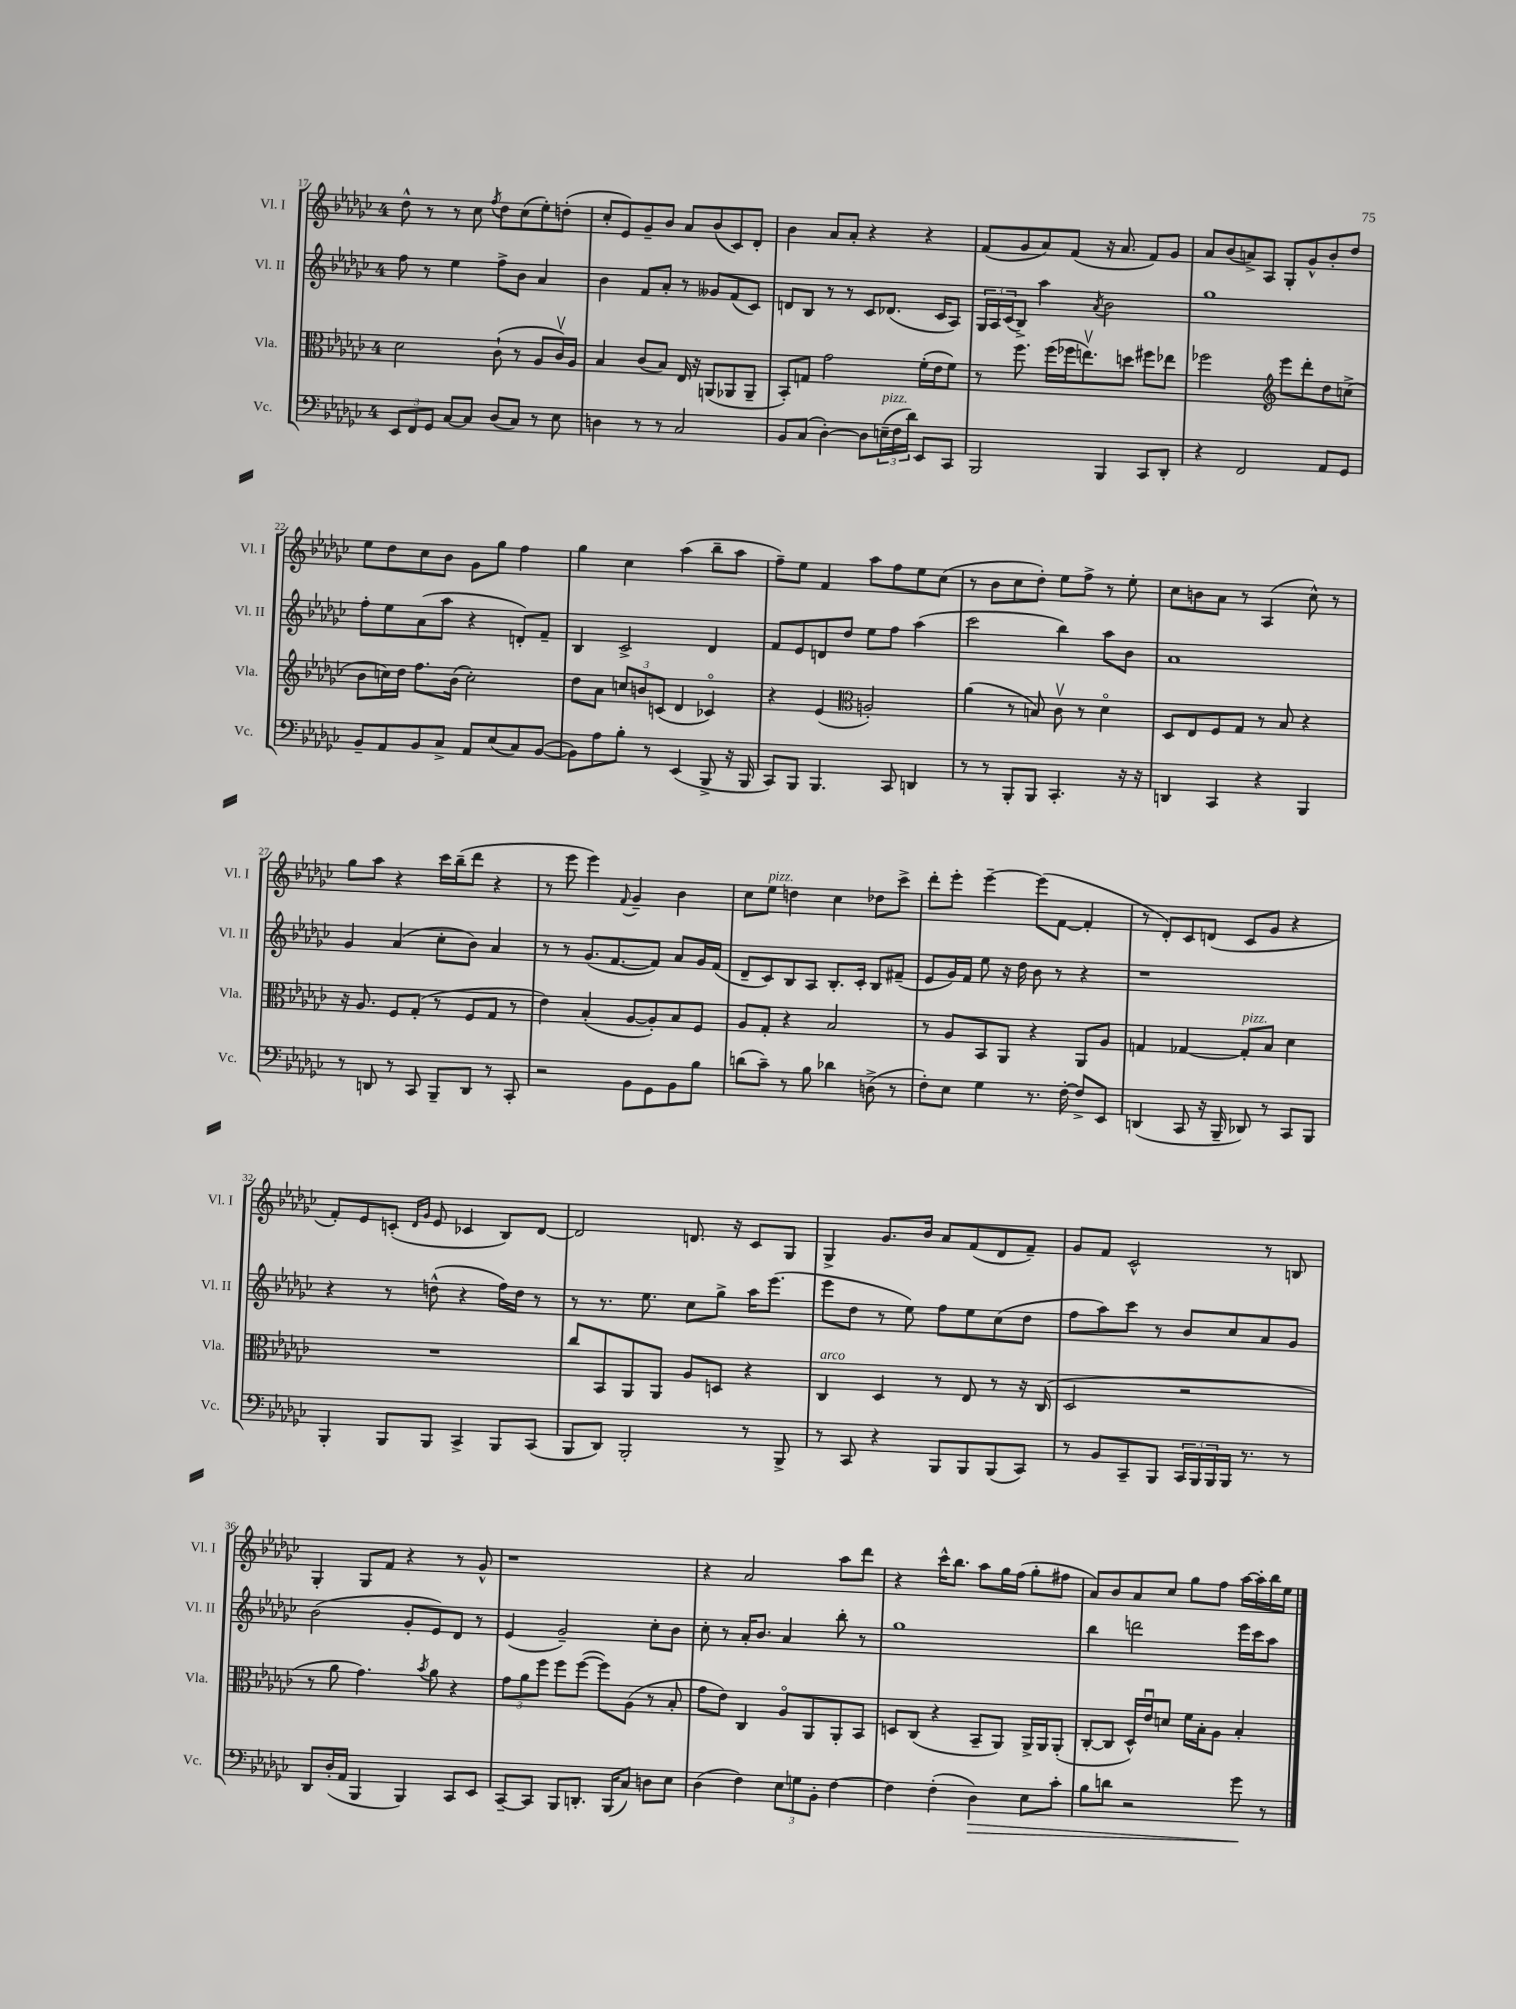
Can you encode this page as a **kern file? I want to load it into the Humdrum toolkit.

**kern	**kern	**kern	**kern
*staff4	*staff3	*staff2	*staff1
*clefF4	*clefC3	*clefG2	*clefG2
*k[b-e-a-d-g-c-]	*k[b-e-a-d-g-c-]	*k[b-e-a-d-g-c-]	*k[b-e-a-d-g-c-]
*M4/4	*M4/4	*M4/4	*M4/4
12EE-	2d-	8ff	8dd-^^
12FF	.	.	.
.	.	8r	8r
12GG-	.	.	.
[8C-	.	4ee-	8r
8C-]	.	.	8cc-
.	.	.	8qff
(8D-	(8c-`	8ff^	8dd-
8C-)	8r	8b-	(8cc-
8r	8A-	4a-	8ee-')
8E-	16c-v)	.	(8dd'
.	16A-	.	.
=	=	=	=
4D	4B-	4b-	8cc-'
.	.	.	8e-)
8r	(8c-	8f	8g-~
8r	8B-)	8a-'	8b-
2C-	16E-	8r	8a-
.	16r	.	.
.	(8AA	8g--	(8b-
.	8AA-	(8f	8c-)
.	8AA-~	8c-)	8d-'
=	=	=	=
8BB-	8BB-')	8d	4b-
(8C-	8G	8B-	.
[4D-')	2g-	8r	8a-
.	.	8r	8a-'
8D-]	.	8c-	4r
(24E~	.	(8.d-	.
24F	.	.	.
24d-)	.	.	.
8EE-	(16f'	.	4r
.	16e-	16c-	.
8CC-	8f)	8A-)	.
=	=	=	=
2BBB-	8r	24G-	(8f
.	.	24A-	.
.	.	(24c-	.
.	8.ff	8B-^)	8g-
.	.	4aa-	8a-)
.	(16ff	.	.
.	16ff-	.	(8f
.	8.eev)	.	.
.	.	8qa-	.
4BBB-	.	2b-	16r
.	.	.	8.a-
.	8dd	.	.
8CC-	8ff#	.	8f)
8DD-'	8ee-	.	8g-
=	=	=	=
4r	2ff-	1gg-	8a-
.	.	.	(8b-
2FF	.	.	8a^)
.	.	.	8A-
*	*clefG2	*	*
.	8eee-	.	8G-'
.	8ddd-'	.	8g-^^
8AA-	8dd-	.	8b-'
8GG-	(8cc^	.	8dd-
=	=	=	=
8BB-~	8b-	8ff'	8ee-
8AA-	16cc)	8ee-	8dd-
.	16dd-	.	.
8BB-	8.ff	(8a-	8cc-
8C-^	.	8aa-	8b-
.	(16b-	.	.
8AA-	2cc')	4r	8g-
(8E-	.	.	8gg-
8C-)	.	8d')	4ff
([8BB-	.	8f~	.
=	=	=	=
8BB-])	8dd-	4B-	4gg-
8A-	8a-	.	.
8B-'	12cc	2c-^	4cc-
.	12b	.	.
8r	.	.	.
.	(12c	.	.
(4EE-	4d-	.	(4aa-
8BBB-^	4c-o)	4d-	8bb-~
16r	.	.	8aa-
16BBB-	.	.	.
=	=	=	=
8CC-)	4r	8f	8ff~)
8BBB-	.	8e-	8ee-
4.BBB-	(4e-	8d	4f
.	.	8dd-	.
*	*clefC3	*	*
.	2A')	8ee-	8aa-
8CC-	.	8ff	8ff
4DD	.	(4aa-	8ee-
.	.	.	(8cc-
=	=	=	=
8r	(4a-	2ccc-	8r
8r	.	.	8b-
8BBB-'	8r	.	8cc-
8BBB-	8B)	.	8dd-')
4.CC-'	8c-v	4bb-)	8ee-
.	8r	.	8ff^
.	4d-o	8aa-	8r
16r	.	8b-	8ee-'
16r	.	.	.
=	=	=	=
4DD	8D-	1a-	8cc-
.	8E-	.	8b
4CC-	8F	.	8a-
.	8G-	.	8r
4r	8r	.	(4A-
.	8B-	.	.
4BBB-	4r	.	8cc-^^)
.	.	.	8r
=	=	=	=
8r	16r	4g-	8gg-
.	8.A-	.	.
8DD	.	.	8aa-
8r	8F	(4a-	4r
8CC-	(8G-'	.	.
8BBB-~	8r	8cc-'	16ccc-
.	.	.	(16bb-~
8DD	8F	8b-)	8ddd-
8r	8G-	4a-	4r
8CC-'	8r	.	.
=	=	=	=
2r	4e-)	8r	8r
.	.	8r	8eee-
.	(4B-'	(8.g-	4eee-)
.	.	[8.f	.
.	.	.	8qqf
8BB-	[8A-	.	4g-~
8GG-	8A-'])	8f])	.
8BB-	8B-	8a-	4b-
8B-	8F	16g-	.
.	.	(16f	.
=	=	=	=
(8d	8A-	8d-~	8cc-
8c-~)	8G-'	8c-)	8ee-
8r	4r	8B-	4dd
8B-	.	8A-	.
4d-	2B-	8.B-'	4cc-
.	.	16c-'	.
(8D^	.	8B-	8dd-
8r	.	(8f#~	8ccc-^
=	=	=	=
8F')	8r	8e-	8ddd-'
8E-	8A-	16g-)	8eee-'
.	.	16f	.
4G-	8BB-	8ee-	[4eee-~
.	8AA-	16r	.
.	.	16dd-	.
8.r	4r	8b-	(8eee-]
.	.	8r	[8f
[16F'	.	.	.
8F^]	8AA-	4r	4f']
8EE-	8A-	.	.
=	=	=	=
(4DD	4G	1r	8r
.	.	.	8d-')
8CC-	[4G-	.	8c-
16r	.	.	(8d
16BBB-~	.	.	.
8DD-)	8G-']	.	8c-
8r	8B-	.	8g-
8CC-	4d-	.	4r
8BBB-	.	.	.
=	=	=	=
4BBB-'	1r	4r	8f')
.	.	.	8e-
8BBB-	.	8r	(8c'
.	.	.	16qqd-
.	.	.	16qqg-
8BBB-	.	(8dd^^	8e-
4CC-^	.	4r	4c-
8BBB-	.	16ff)	8B-)
.	.	16dd	.
(8CC-	.	8r	[8d-
=	=	=	=
8BBB-	8cc-	8r	2d-]
8DD-)	8BB-	8.r	.
2BBB-'	8AA-	.	.
.	.	8.ee-	.
.	8AA-	.	.
.	8A-	8cc-	8.d
.	8D	8gg-^	.
.	.	.	16r
8r	4r	16aa-	8c-
.	.	(8.eee-	.
8BBB-^	.	.	8G-
=	=	=	=
8r	4C-	8eee-	4G-^
8CC-	.	8dd-	.
4r	4D-	8r	8.g-
.	.	8ee-)	.
.	.	.	16b-
8BBB-	8r	8ff	8a-
8BBB-	8E-	8ee-	(8f
(8BBB-	8r	(8cc-	8d-
8CC-)	16r	8dd-	8f~)
.	(16C-	.	.
=	=	=	=
8r	2D-	8ff	8g-
8BB-	.	8aa-)	8f
8CC-~	.	8ccc-	2c-^^
8BBB-	.	8r	.
24CC-	2r	8b-	.
24BBB-	.	.	.
24BBB-	.	.	.
16BBB-	.	8cc-	.
8.r	.	.	.
.	.	8a-	8r
8r	.	8g-	8B
=	=	=	=
8DD-	8r	(2b-	4G-'
(16D-'	8a-	.	.
16AA-	.	.	.
4BBB-	4.g-)	.	8G-
.	.	.	8f
4BBB-)	.	8g-'	4r
.	8qb-	.	.
.	8a-	8e-)	.
8CC-	4r	8d-	8r
8EE-	.	8r	8g-^^
=	=	=	=
[8CC-~	12g-	(4e-	1r
.	12a-	.	.
8CC-]	.	.	.
.	12ff	.	.
8BBB-	8ff	2g-~)	.
8.DD'	([8ff	.	.
.	8ff])	.	.
(16BBB-	.	.	.
8C-)	(8A-	.	.
8D	8r	8cc-'	.
8E-	8B-'	8b-	.
=	=	=	=
(4D-	8g-	8cc-'	4r
.	8e-)	8r	.
4F)	4C-	16a-'	2a-
.	.	8.b-	.
12E-	8A-o	4a-	.
12G	.	.	.
.	8AA-	.	.
12BB-'	.	.	.
[4F	8AA-'	8bb-'	8aa-
.	8BB-	8r	8ddd-
=	=	=	=
4F]	8D	1gg-	4r
.	(8C-	.	.
(4F'	4r	.	16ccc-^^
.	.	.	8.bb-
4D-)	8BB-~	.	8aa-
.	8AA-)	.	16gg-
.	.	.	(16ff
8E-	16AA-^	.	8gg-'
.	16AA-	.	.
8c-'	(8AA-'	.	8ff#
=	=	=	=
8B-	[8C-'	4bb-	8a-)
8d	8C-]	.	8b-
2r	16D-^^)	2ddd	8a-
.	16e-u	.	.
.	8d	.	8cc-
.	16f	.	8gg-
.	16B-'	.	.
.	8A-	.	8ff
8g-	4B-'	16eee-	[16aa-
.	.	16ccc-	16aa-']
8r	.	8aa-	16bb-
.	.	.	16ee-
==	==	==	==
*-	*-	*-	*-
